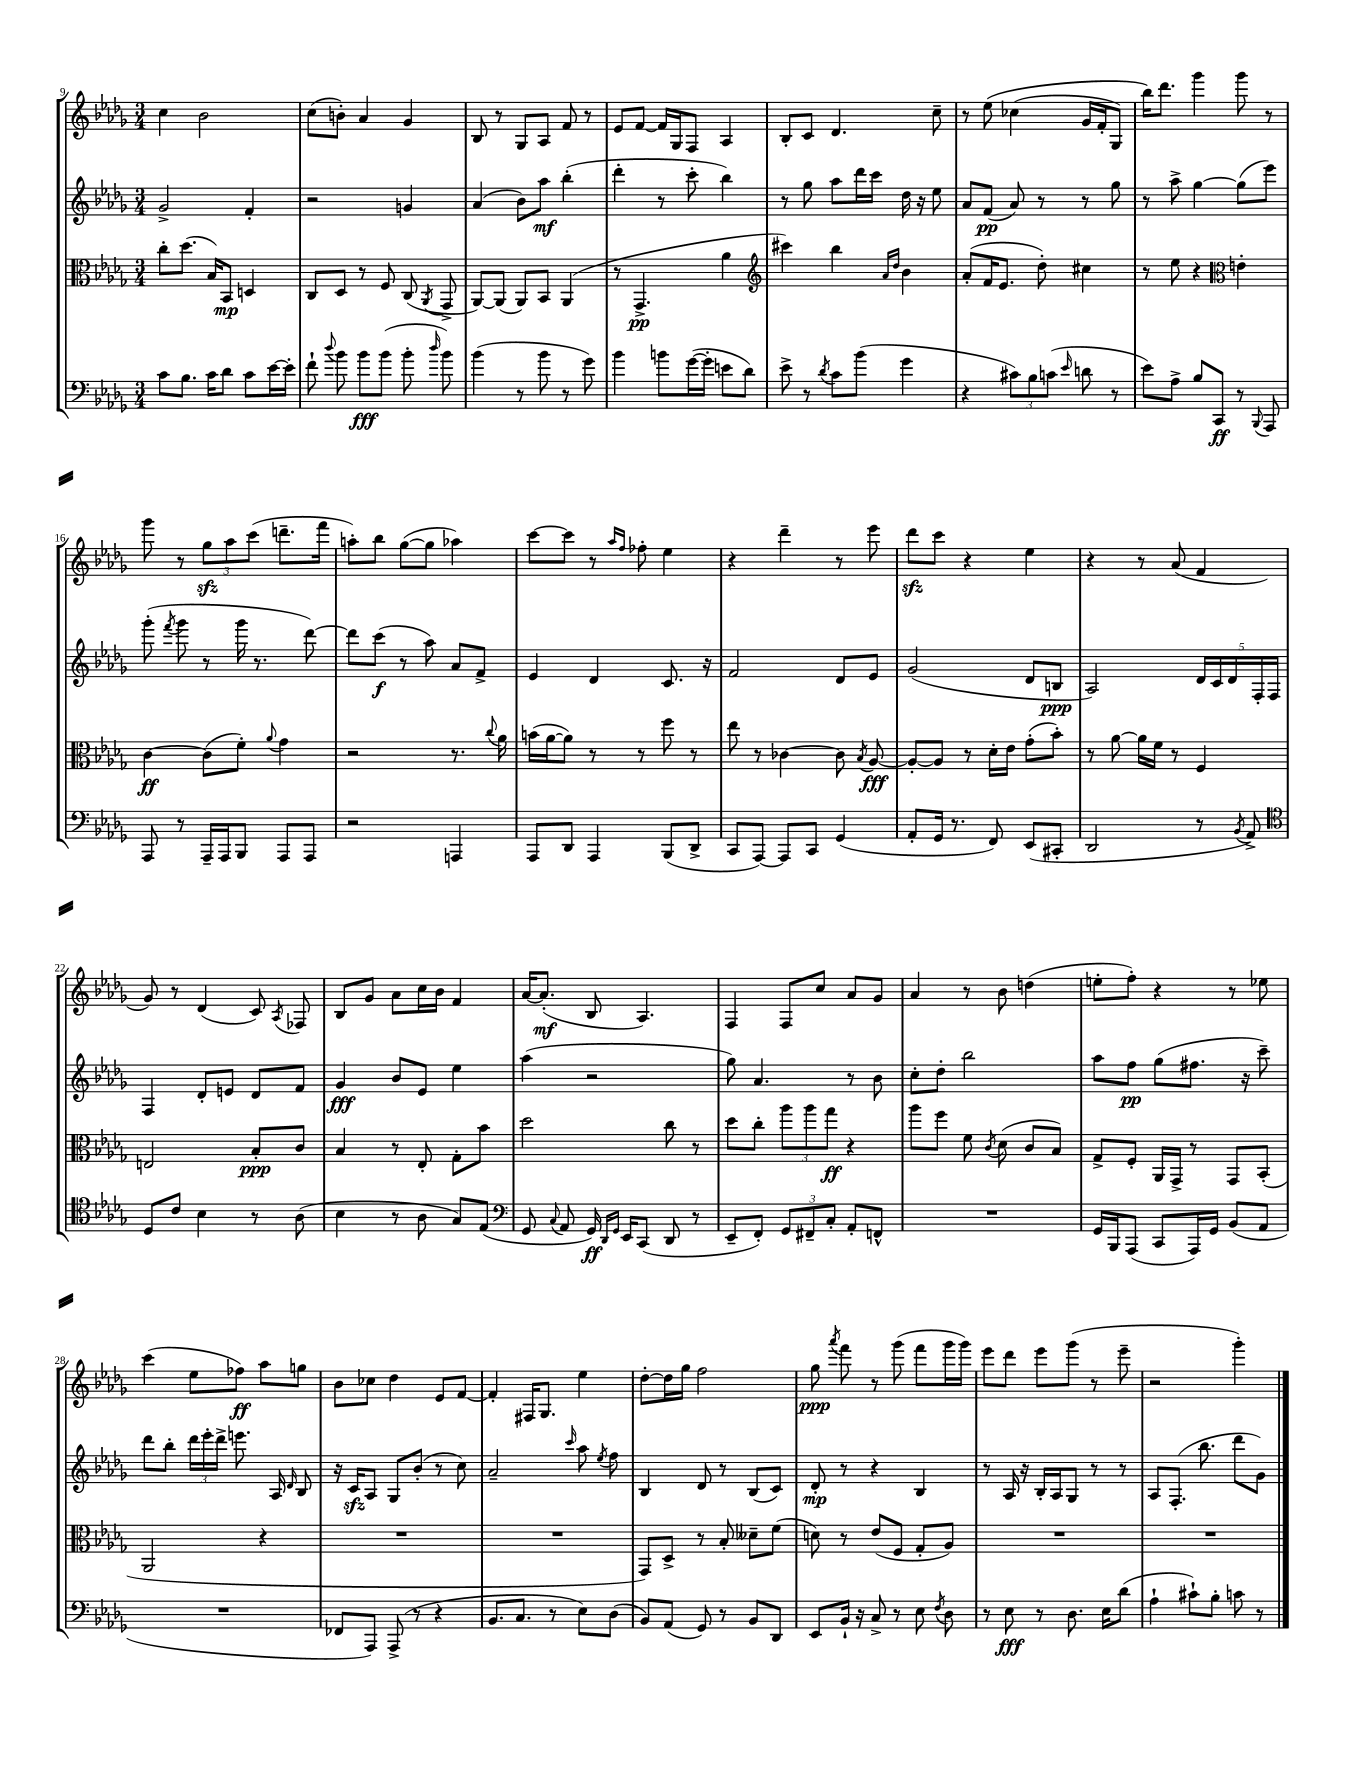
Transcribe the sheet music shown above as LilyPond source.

<<
\new StaffGroup <<
\new Staff = "s0" {
    \clef treble \key des \major \numericTimeSignature \time 3/4
    \autoBeamOff c''4 bes'2 |
    c''8[( b'8]-.) aes'4 ges'4 |
    bes8 r8 ges8[ aes8] f'8 r8 |
    ees'8[ f'8]~ f'16[ ges16 f8] aes4 |
    bes8[-. c'8] des'4. c''8-- |
    r8 ees''8\( ces''4( ges'16[ f'16-. ges8]) |
    bes''16[\) des'''8.] ges'''4 ges'''8 r8 |
    ges'''8 r8 \tuplet 3/2 { ges''8[\sfz aes''8 c'''8]( } d'''8.[-- f'''16] |
    a''8[-.) bes''8] ges''8[~( ges''8] aes''4) |
    c'''8[~ c'''8] r8 \grace { aes''16[ f''16] } fes''8-. ees''4 |
    r4 des'''4-- r8 ees'''8 |
    des'''8[\sfz c'''8] r4 ees''4 |
    r4 r8 aes'8( f'4 |
    ges'8) r8 des'4( c'8) \acciaccatura { aes8 } fes8 |
    bes8[ ges'8] aes'8[ c''16 bes'16] f'4 |
    aes'16[~ aes'8.]-.\mf( bes8 aes4.) |
    f4 f8[ c''8] aes'8[ ges'8] |
    aes'4 r8 bes'8 d''4( |
    e''8[-. f''8]-.) r4 r8 ees''8 |
    c'''4( ees''8[ fes''8]\ff) aes''8[ g''8] |
    bes'8[ ces''8] des''4 ees'8[ f'8]~ |
    f'4-. fis16[ ges8.] ees''4 |
    des''8[~-. des''16 ges''16] f''2 |
    ges''8\ppp \acciaccatura { aes'''8 } f'''8 r8 ges'''8( f'''8[ ges'''16 ges'''16]) |
    ees'''8[ des'''8] ees'''8[ ges'''8]( r8 ees'''8-- |
    r2 ges'''4-.) \bar "|." |
}
\new Staff = "s1" {
    \clef treble \key des \major \numericTimeSignature \time 3/4
    \autoBeamOff ges'2-> f'4-. |
    r2 g'4 |
    aes'4( bes'8[) aes''8]\mf bes''4-.( |
    des'''4-. r8 c'''8-. bes''4) |
    r8 ges''8 aes''8[ des'''16 c'''16] des''16 r16 ees''8 |
    aes'8[ f'8]\pp( aes'8) r8 r8 ges''8 |
    r8 aes''8-> ges''4~ ges''8[( ees'''8]) |
    ges'''8-.( \acciaccatura { f'''8 } ges'''8 r8 ges'''16 r8. des'''8~) |
    des'''8[ c'''8]\f( r8 aes''8) aes'8[ f'8]-> |
    ees'4 des'4 c'8. r16 |
    f'2 des'8[ ees'8] |
    ges'2( des'8[ b8]\ppp |
    aes2) \tuplet 5/4 { des'16[ c'16 des'16 f16-. f16] } |
    f4 des'8[-. e'8] des'8[ f'8] |
    ges'4\fff bes'8[ ees'8] ees''4 |
    aes''4( r2 |
    ges''8) aes'4. r8 bes'8 |
    c''8[-. des''8]-. bes''2 |
    aes''8[ f''8]\pp ges''8[( fis''8.] r16 c'''8--) |
    des'''8[ bes''8]-. \tuplet 3/2 { des'''16[ ees'''16-. des'''16]-> } e'''8. aes16 \grace { des'16 } bes8 |
    r16 c'16[\sfz aes8] ges8[ bes'8]-.( r8 c''8) |
    aes'2-- \grace { c'''16 } aes''8 \acciaccatura { ees''8 } f''8 |
    bes4 des'8 r8 bes8[( c'8]) |
    des'8-.\mp r8 r4 bes4 |
    r8 aes16 r16 bes16[-. aes16 ges8] r8 r8 |
    aes8[ f8.]-.( bes''8. des'''8[ ges'8]) \bar "|." |
}
\new Staff = "s2" {
    \clef alto \key des \major \numericTimeSignature \time 3/4
    \autoBeamOff c''8[-. des''8.]( bes16[) bes,8]\mp d4 |
    c8[ des8] r8 f8 c8( \acciaccatura { aes,8 } ges,8-> |
    aes,8[~) aes,8]( aes,8[) bes,8] aes,4( |
    r8 ges,4.->\pp aes'4 |
    \clef treble cis'''4) bes''4 \grace { aes'16[ des''16] } bes'4 |
    aes'8[-.( f'16 ees'8.] des''8-.) cis''4 |
    r8 ees''8 r4 \clef alto e'4-. |
    c'4~\ff c'8[( f'8]-.) \appoggiatura { aes'8 } ges'4 |
    r2 r8. \appoggiatura { c''8 } aes'16 |
    b'16[( aes'16~ aes'8]) r8 r8 f''8 r8 |
    ees''8 r8 ces'4~ ces'8 \acciaccatura { bes8 } aes8~\fff |
    aes8[~-. aes8] r8 des'16[-. ees'16] ges'8[-.( bes'8]-.) |
    r8 aes'8~ aes'16[ f'16] r8 f4 |
    e2 bes8[-.\ppp c'8] |
    bes4 r8 ees8-. ges8[-. bes'8] |
    des''2 c''8 r8 |
    des''8[ c''8]-. \tuplet 3/2 { aes''8[ aes''8 ges''8]\ff } r4 |
    aes''8[ f''8] f'8 \acciaccatura { c'8 } des'8( c'8[ bes8]) |
    ges8[-> f8]-. aes,16[ ges,16]-> r8 ges,8[ bes,8]-.( |
    aes,2 r4 |
    R2. |
    R2. |
    ges,8[) des8]-> r8 bes8-. deses'8[-- f'8]( |
    d'8) r8 ees'8[( f8] ges8[-. aes8]) |
    R2. |
    R2. \bar "|." |
}
\new Staff = "s3" {
    \clef bass \key des \major \numericTimeSignature \time 3/4
    \autoBeamOff c'8[ bes8.] c'16[ des'8] c'8[ ees'16~ ees'16]-. |
    f'8-! \appoggiatura { des''8 } bes'8 bes'8[\fff bes'8]( bes'8-. \grace { des''16 } bes'8) |
    bes'4( r8 bes'8 r8 ges'8) |
    bes'4 b'8[ ges'16~( ges'16]-. e'8[ des'8]) |
    ees'8-> r8 \acciaccatura { des'8 } c'8[ bes'8]( ges'4 |
    r4 \tuplet 3/2 { cis'8[) bes8 c'8]( } \grace { ees'16 } d'8 r8 |
    ees'8[) aes8]-> bes8[ c,8]\ff r8 \appoggiatura { bes,,8 } aes,,8 |
    aes,,8 r8 aes,,16[-- aes,,16 bes,,8] aes,,8[ aes,,8] |
    r2 a,,4 |
    aes,,8[ des,8] aes,,4 bes,,8[( des,8]-> |
    c,8[ aes,,8]~) aes,,8[ c,8] ges,4( |
    aes,8[-. ges,16] r8. f,8) ees,8[( cis,8]-. |
    des,2 r8 \acciaccatura { bes,8 } aes,8->) |
    \clef tenor des8[ c'8] bes4 r8 aes8( |
    bes4 r8 aes8 ges8[) ees8]( |
    \clef bass ges,8 \appoggiatura { c8 } aes,8 ges,16\ff) \grace { des,16[ ges,16] } ees,16[ c,8]( des,8 r8 |
    ees,8[-- f,8]-.) \tuplet 3/2 { ges,8[ fis,8-- c8]-. } aes,8[-. f,8]-^ |
    R2. |
    ges,16[ bes,,16 aes,,8]( c,8[ aes,,16) ges,16] bes,8[( aes,8] |
    R2. |
    fes,8[ aes,,8]) aes,,8->( r8 r4 |
    bes,8.[ c8.] r8 ees8[) des8]( |
    bes,8[) aes,8]( ges,8) r8 bes,8[ des,8] |
    ees,8[ bes,16]-! r16 c8-> r8 ees8 \acciaccatura { f8 } des8 |
    r8 ees8\fff r8 des8. ees16[ des'8]( |
    aes4-! cis'8[-!) bes8]-. c'8 r8 \bar "|." |
}
>>
>>
\layout { \context { \Score currentBarNumber = #9 } }
